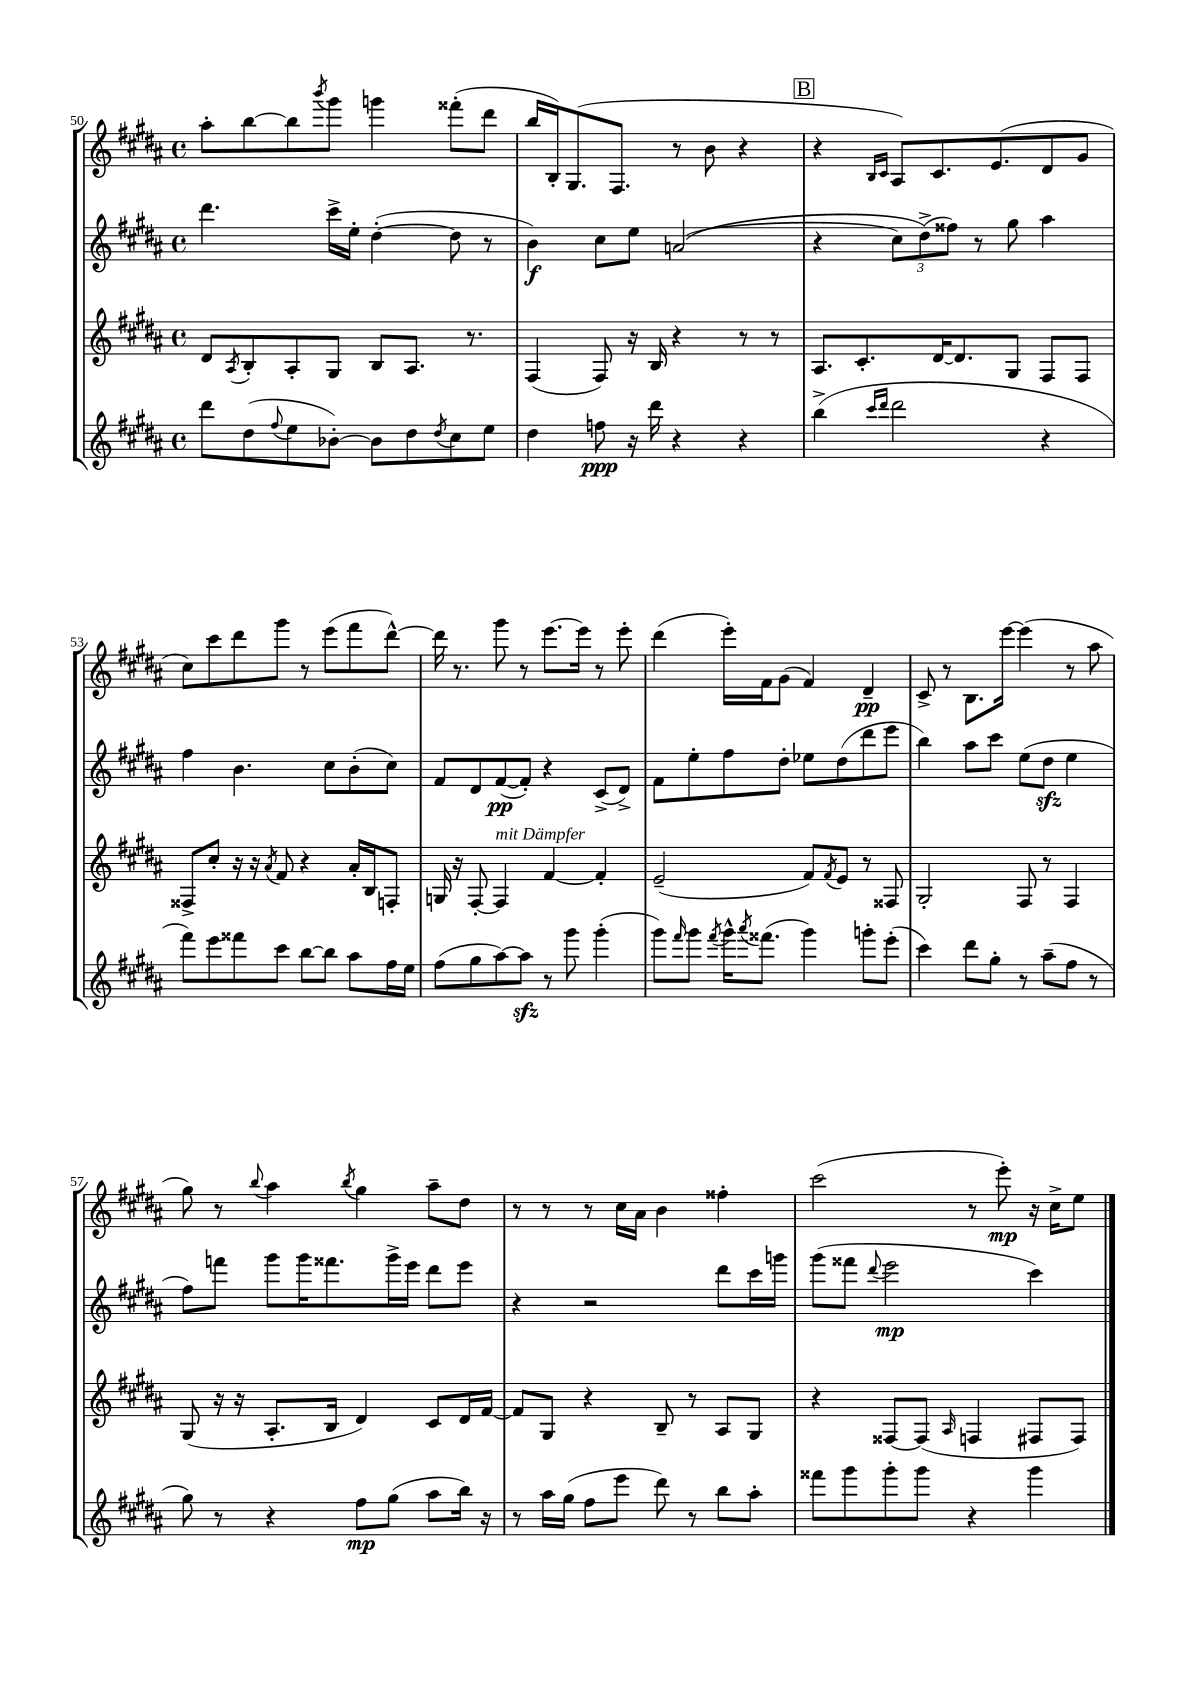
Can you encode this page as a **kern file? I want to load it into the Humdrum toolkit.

**kern	**dynam	**kern	**kern	**dynam	**kern	**dynam
*part4	*part4	*part3	*part2	*part2	*part1	*part1
*staff4	*staff4	*staff3	*staff2	*staff2	*staff1	*staff1
*clefG2	*	*clefG2	*clefG2	*	*clefG2	*
*k[f#c#g#d#a#]	*	*k[f#c#g#d#a#]	*k[f#c#g#d#a#]	*	*k[f#c#g#d#a#]	*
*M4/4	*	*M4/4	*M4/4	*	*M4/4	*
*met(c)	*	*met(c)	*met(c)	*	*met(c)	*
=50	=50	=50	=50	=50	=50	=50
8ddd#\L	.	8d#/L	4.ddd#\	.	8aa#'\L	.
.	.	8qA#/	.	.	.	.
(8dd#\	.	8B'/	.	.	[8bb\	.
8qqff#/	.	.	.	.	.	.
8ee\	.	8A#'/	.	.	8bb\]	.
.	.	.	.	.	8qbbb/	.
[8b-X'\J)	.	8G#/J	16ccc#^\LL	.	8ggg#\J	.
.	.	.	16ee'\JJ	.	.	.
8b-\L]	.	8B/L	([4dd#'\	.	4gggn\	.
8dd#\	.	8.A#/J	.	.	.	.
8qdd#/	.	.	.	.	.	.
8cc#\	.	.	8dd#\]	.	(8fff##X'\L	.
.	.	8.r	.	.	.	.
8ee\J	.	.	8r	.	8ddd#\J	.
=51	=51	=51	=51	=51	=51	=51
4dd#\	.	(4F#/	4b\)	f	16bb/LL	.
.	.	.	.	.	16B'/J)	.
.	.	.	.	.	(8.G#/	.
8ffn\	ppp	8F#/)	8cc#\L	.	.	.
.	.	.	.	.	8.F#/J	.
16r	.	16r	8ee\J	.	.	.
16ddd#\	.	16B/	.	.	.	.
4r	.	4r	((2an/	.	8r	.
.	.	.	.	.	8b\	.
4r	.	8r	.	.	4r	.
.	.	8r	.	.	.	.
!!LO:REH:place=s1:t=B
=52	=52	=52	=52	=52	=52	=52
(4bb^\	.	8.A#/L	4r	.	4r	.
.	.	8.c#'/	.	.	.	.
16qqccc#/LL	.	.	.	.	16qqB/LL	.
16qqddd#/JJ	.	.	.	.	16qqc#/JJ	.
2ddd#\	.	.	12cc#\L)	.	8A#/L)	.
.	.	.	(12dd#^\)	.	.	.
.	.	[16d#/K	.	.	8.c#/	.
.	.	.	12ff##X\J)	.	.	.
.	.	8.d#/]	.	.	.	.
.	.	.	8r	.	.	.
.	.	.	.	.	(8.e/	.
.	.	8G#/J	8gg#\	.	.	.
4r	.	8F#/L	4aa#\	.	8d#/	.
.	.	8F#/J	.	.	8g#/J	.
!!LO:LB:g=z
=53	=53	=53	=53	=53	=53	=53
8fff#\L)	.	8F##X^/L	4ff#\	.	8cc#\L)	.
8eee\	.	8cc#'/J	.	.	8ccc#\	.
8fff##X\	.	16r	4.b\	.	8ddd#\	.
.	.	16r	.	.	.	.
.	.	8qa#/	.	.	.	.
8ccc#\J	.	8f#/	.	.	8ggg#\J	.
[8bb\L	.	4r	.	.	8r	.
8bb\J]	.	.	8cc#\L	.	(8eee\L	.
8aa#\L	.	16a#'/LL	(8b'\	.	8fff#\	.
.	.	16B/J	.	.	.	.
16ff#\L	.	8Fn'/J	8cc#\J)	.	[8ddd#^^\J)	.
16ee\JJ	.	.	.	.	.	.
=54	=54	=54	=54	=54	=54	=54
(8ff#\L	.	16Gn/	8f#/L	.	16ddd#\]	.
.	.	16r	.	.	8.r	.
8gg#\	.	[8F#'/	8d#/	.	.	.
!	!	!LO:TX:a:i:t=mit Dämpfer	!	!	!	!
[8aa#\)	.	4F#/]	([8f#/	pp	8ggg#\	.
8aa#zz\J]	.	.	8f#'/J])	.	8r	.
8r	.	[4f#/	4r	.	[8.eee\L	.
8ggg#\	.	.	.	.	.	.
.	.	.	.	.	16eee\Jk]	.
(4ggg#'\	.	4f#'/]	(8c#^/L	.	8r	.
.	.	.	8d#^/J)	.	8eee'\	.
=55	=55	=55	=55	=55	=55	=55
8ggg#\L)	.	(2e~/	8f#\L	.	(4ddd#\	.
16qqfff#/	.	.	.	.	.	.
8ggg#\J	.	.	8ee'\	.	.	.
8qfff#/	.	.	.	.	.	.
16ggg#^^\KL	.	.	8ff#\	.	16eee'\LL)	.
8qaaa#/	.	.	.	.	.	.
(8.fff##X\J	.	.	.	.	16f#\J	.
.	.	.	8dd#'\J	.	(8g#\J	.
4ggg#\)	.	8f#/L)	8ee-X\L	.	4f#/)	.
.	.	8qf#/	.	.	.	.
.	.	8e/J	(8dd#\	.	.	.
8gggn'\L	.	8r	8ddd#\	.	4d#~/	pp
(8eee'\J	.	8F##X/	8eee\J	.	.	.
=56	=56	=56	=56	=56	=56	=56
4ccc#\)	.	2G#'/	4bb\)	.	8c#^/	.
.	.	.	.	.	8r	.
8ddd#\L	.	.	8aa#\L	.	8.B\L	.
8gg#'\J	.	.	8ccc#\J	.	.	.
.	.	.	.	.	[16eee\Jk	.
8r	.	8F#/	(8ee\L	.	(4eee\]	.
(8aa#~\L	.	8r	8dd#zz\J	.	.	.
8ff#\J	.	4F#/	4ee\	.	8r	.
8r	.	.	.	.	8aa#\	.
!!LO:LB:g=z
=57	=57	=57	=57	=57	=57	=57
8gg#\)	.	(8G#/	8ff#\L)	.	8gg#\)	.
8r	.	16r	8fffn\J	.	8r	.
.	.	16r	.	.	.	.
.	.	.	.	.	8qqbb/	.
4r	.	8.A#'/L	8ggg#\L	.	4aa#\	.
.	.	.	16ggg#\K	.	.	.
.	.	16B/Jk	8.fff##X\	.	.	.
.	.	.	.	.	8qbb/	.
8ff#\L	mp	4d#/)	.	.	4gg#\	.
(8gg#\J	.	.	16ggg#^\L	.	.	.
.	.	.	16eee\JJ	.	.	.
8aa#\L	.	8c#/L	8ddd#\L	.	8aa#~\L	.
16bb\Jk)	.	16d#/L	8eee\J	.	8dd#\J	.
16r	.	[16f#/JJ	.	.	.	.
=58	=58	=58	=58	=58	=58	=58
8r	.	8f#/L]	4r	.	8r	.
16aa#\LL	.	8G#/J	.	.	8r	.
(16gg#\JJ	.	.	.	.	.	.
8ff#\L	.	4r	2r	.	8r	.
8eee\J	.	.	.	.	16cc#\LL	.
.	.	.	.	.	16a#\JJ	.
8ddd#\)	.	8B~/	.	.	4b\	.
8r	.	8r	.	.	.	.
8bb\L	.	8A#/L	8ddd#\L	.	4ff##X'\	.
8aa#'\J	.	8G#/J	16ccc#\L	.	.	.
.	.	.	16gggn\JJ	.	.	.
=59	=59	=59	=59	=59	=59	=59
8fff##X\L	.	4r	(8ggg#\L	.	(2ccc#\	.
8ggg#\	.	.	8fff##X\J	.	.	.
.	.	.	8qqddd#/	.	.	.
8ggg#'\	.	[8F##X/L	2eee\	mp	.	.
8ggg#\J	.	(8F##/J]	.	.	.	.
.	.	16qqA#/	.	.	.	.
4r	.	4Fn/	.	.	8r	.
.	.	.	.	.	8eee'\)	mp
4ggg#\	.	8F#X/L	4ccc#\)	.	16r	.
.	.	.	.	.	16cc#^\KL	.
.	.	8F#/J)	.	.	8ee\J	.
==	==	==	==	==	==	==
*-	*-	*-	*-	*-	*-	*-
